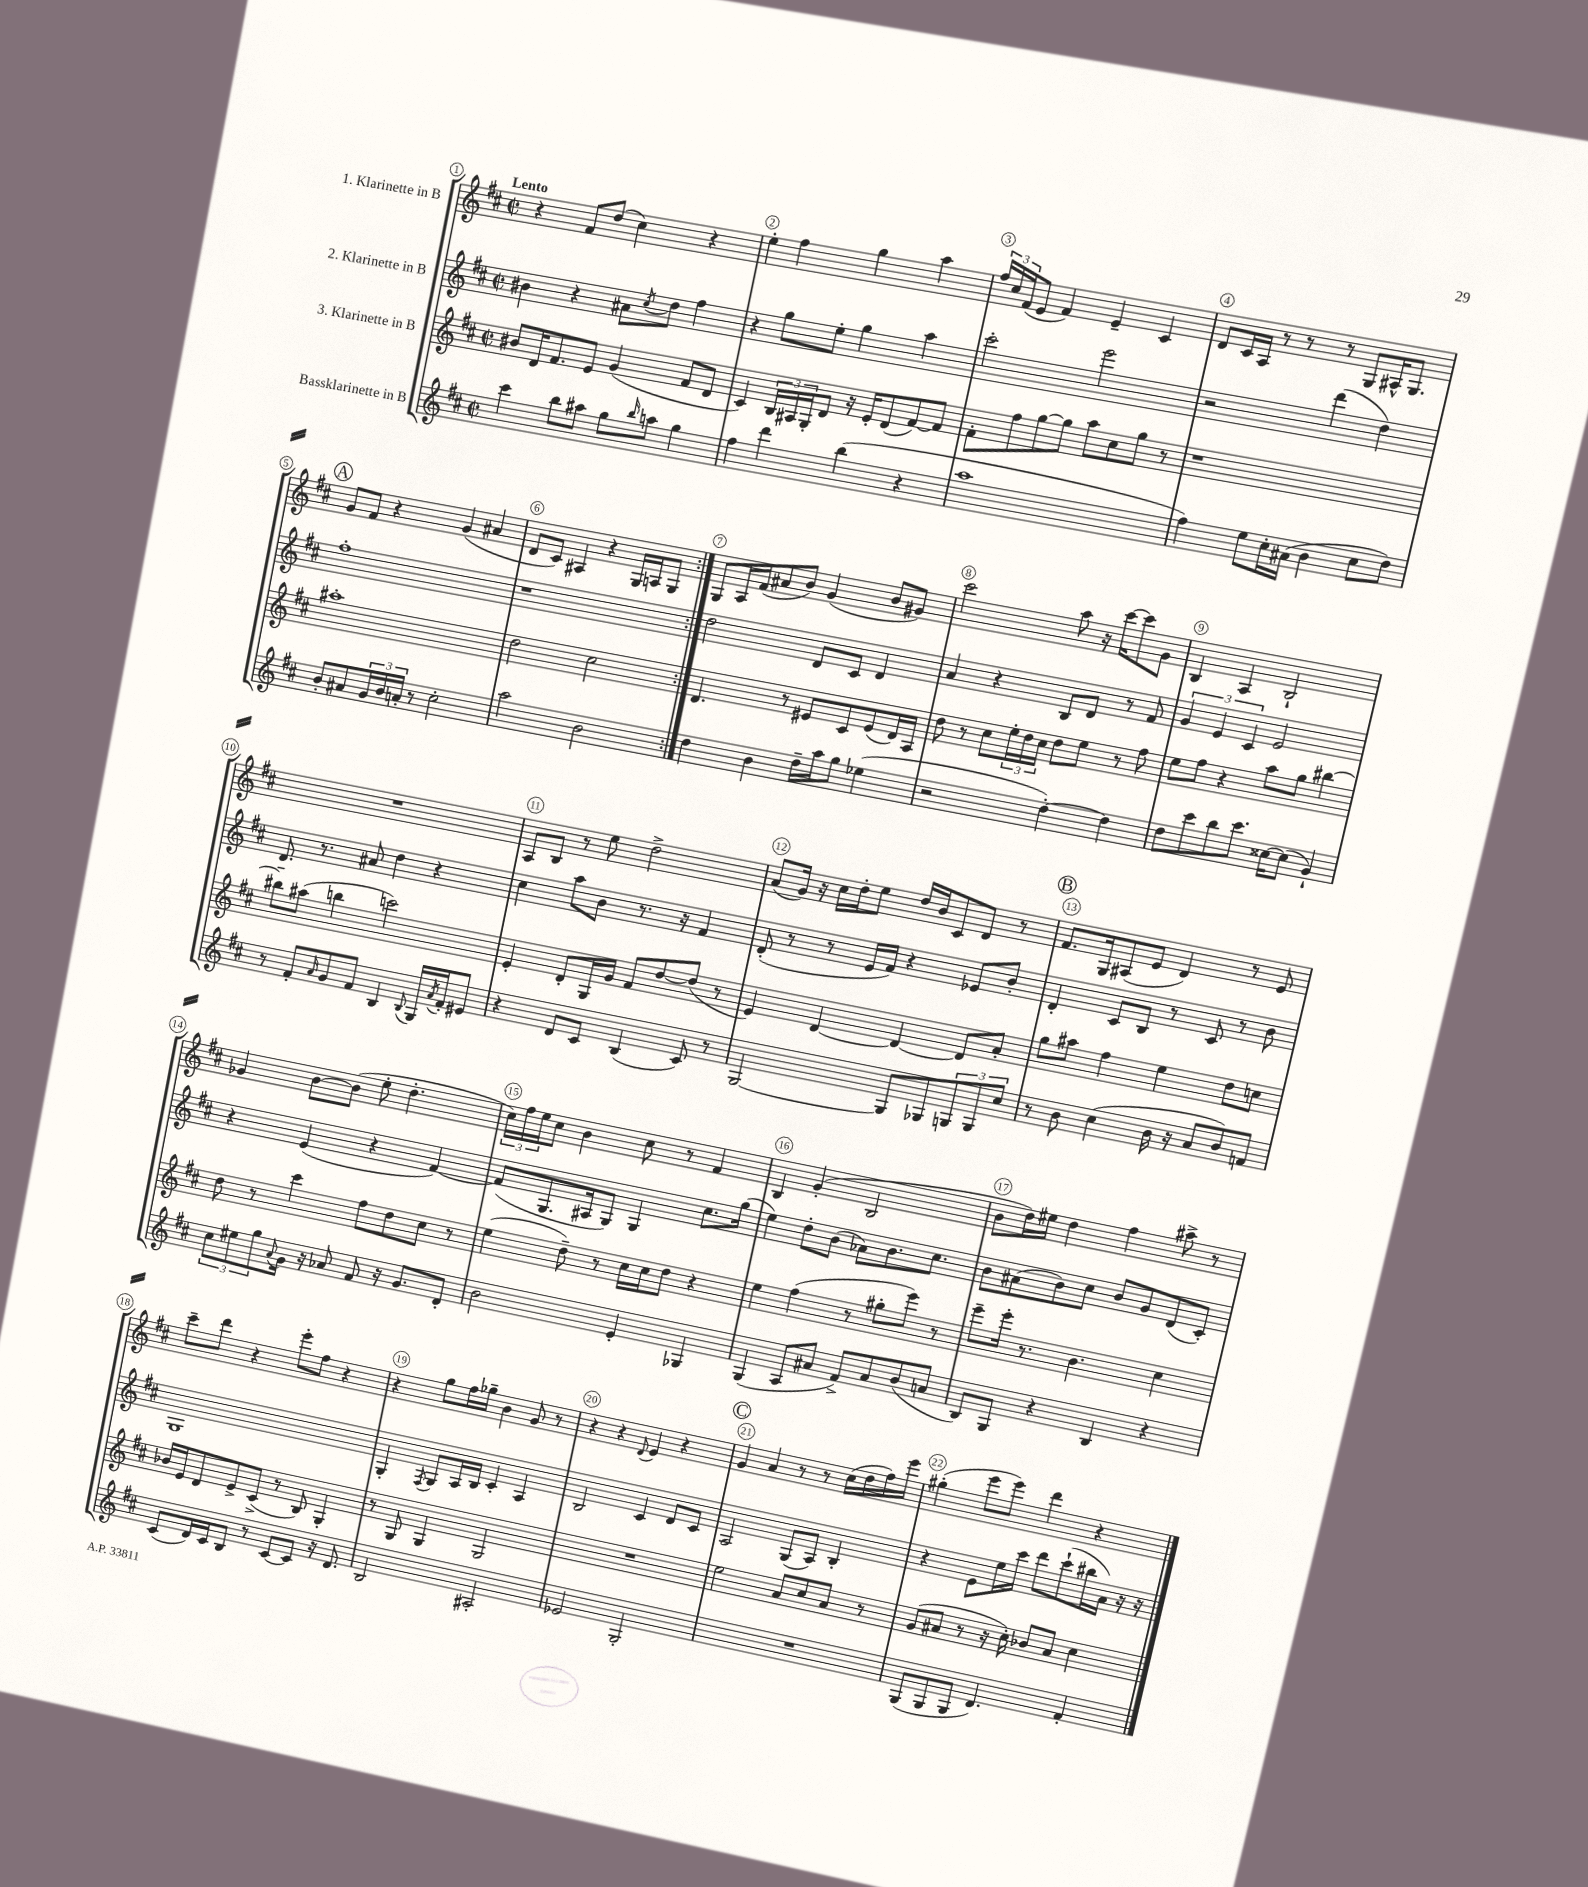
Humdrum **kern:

**kern	**kern	**kern	**kern
*staff4	*staff3	*staff2	*staff1
*clefG2	*clefG2	*clefG2	*clefG2
*k[f#c#]	*k[f#c#]	*k[f#c#]	*k[f#c#]
*M2/2	*M2/2	*M2/2	*M2/2
*met(c|)	*met(c|)	*met(c|)	*met(c|)
4ccc#	8b#	4b#	4r
.	16d	.	.
.	8.f#	.	.
8bb	.	4r	8f#
8aa#	8e	.	(8dd
8gg	(4g	8a#	4cc#)
16qqbb	.	8qcc#	.
8aa	.	8dd	.
4gg	8f#	4ff#	4r
.	8d	.	.
=	=	=	=
4ff#	4c#)	4r	4ee'
4ddd	24B	8gg	4ff#
.	24A#	.	.
.	24G'	.	.
.	8d	8ee'	.
(4bb	16r	4gg	4gg
.	16e'	.	.
.	(8d	.	.
4r	[8f#)	4aa	4aa
.	8f#]	.	.
=	=	=	=
1aa	8f#'	2ccc#'	24ff#
.	.	.	24cc#
.	.	.	(24f#
.	8ff#	.	8e
.	[8gg	.	4f#)
.	8gg]	.	.
.	8aa	2eee	4e~
.	8cc#	.	.
.	8gg	.	4c#
.	8r	.	.
=	=	=	=
4ff#)	1r	2r	8d
.	.	.	16c#
.	.	.	16A
8ee	.	.	8r
16cc#'	.	.	8r
(16a#	.	.	.
4b	.	(4ddd	8r
.	.	.	8G
8cc#	.	4dd)	16A#^^
.	.	.	8.G
8dd)	.	.	.
=	=	=	=
8b'	1aa#'	1ff#'	8g
8a#	.	.	8f#
24g	.	.	4r
24b	.	.	.
24a'	.	.	.
8r	.	.	.
2cc#'	.	.	(4g
.	.	.	4a#
=	=	=	=
2aa	2dd	1r	8d
.	.	.	8c#)
.	.	.	4A#
2b	2cc#	.	4r
.	.	.	16G
.	.	.	16A
.	.	.	8G
=:|!	=:|!	=:|!	=:|!
4dd	4.d	2dd	8G
.	.	.	16A
.	.	.	(16f#
4b	.	.	8a#
.	8r	.	8b)
16dd~	8e#	8d	(4g
16aa	.	.	.
8gg	8c#	8c#	.
(4ee-	(8e#	4d	8b
.	16d)	.	8g#)
.	16A	.	.
=	=	=	=
2r	8dd	4a	2ccc#
.	8r	.	.
.	8cc#	4r	.
.	24ee'	.	.
.	24dd	.	.
.	24cc#	.	.
[4dd')	8dd	8B	8aa
.	8ee	8d	16r
.	.	.	[16ccc#
4dd]	8r	8r	8ccc#]
.	8ff#	8f#	8g
=	=	=	=
8dd	8ee	6g	4B
8ccc#	8ff#	.	.
.	.	6e	.
8bb	4r	.	4A
.	.	6c#	.
8.ccc#	.	.	.
.	8aa	2e	2B`
[16cc##	.	.	.
(8cc##]	8gg	.	.
4g`)	[4bb#	.	.
=	=	=	=
8r	8bb#~]	8.d	1r
8f#'	(8aa#	.	.
.	.	8.r	.
16qqa	.	.	.
8g	4bb	.	.
8f#	.	8a#	.
4B	2ccc)	4dd	.
8qqB	.	.	.
16G	.	4r	.
8qa	.	.	.
16f#'	.	.	.
8e#	.	.	.
=	=	=	=
4r	4e'	4cc#	8A
.	.	.	8B
8d	8d'	8aa	8r
8c#	16G	8b	8ee
.	16g	.	.
(4B	8f#	8.r	2dd^
.	[8dd	.	.
.	.	16r	.
8c#)	(8dd]	4f#	.
8r	8r	.	.
=	=	=	=
[2G	4e)	(8d'	(8a
.	.	8r	16g)
.	.	.	16r
.	[4d	8r	16cc#
.	.	.	16dd'
.	.	16e	8ee
.	.	16f#)	.
8G]	4d_	4r	16dd
.	.	.	16b
8G-	.	.	8c#
12G	8d]	8e-	8d
12G	.	.	.
.	8a'	8b'	8r
12cc#	.	.	.
=	=	=	=
8r	8gg	4d'	8.f#
8b	8aa#	.	.
.	.	.	16G
(4cc#	4ff#	8c#	(8A#
.	.	8B	8e
16b	4ee	8r	4d)
16r	.	.	.
8a	.	8c#	.
8b)	8dd	8r	8r
8f	8cc	8b	8e
=	=	=	=
12cc#	8dd	4r	4g-
12ee#	.	.	.
.	8r	.	.
12gg	.	.	.
8qqa	.	.	.
16g	4ccc#	(4e	[8b
16r	.	.	.
8a-	.	.	(8b]
8f#	8ff#	4r	8ee'
16r	8dd	.	4.dd'
8.g	.	.	.
.	8cc#	[4f#)	.
8d'	8r	.	.
=	=	=	=
2b	(4ee	(8f#]	24cc#)
.	.	.	24ff#
.	.	.	24ee
.	.	8.G	8cc#
.	8dd~)	.	4b
.	.	16A#	.
.	8r	8G)	.
4e'	16cc#	4G	8cc#
.	16cc#	.	.
.	8dd	.	8r
4G-	4r	8.cc#	4f#
.	.	(16gg	.
=	=	=	=
(4G	4ee	4ee)	4B
8A	(4ff#	8dd'	(4g'
8a#	.	(8b	.
8f#^)	8r	8a-)	2B
8a#	8gg#'	8.b	.
(8b	8eee)	.	.
.	.	8.cc#	.
8a	8r	.	.
=	=	=	=
8B)	8eee~	8b	8b
8G	16eee'	(8a#	16dd)
.	8.r	.	16ee#
4r	.	8b)	4dd
.	4.b	8cc#	.
4B	.	8b	4ff#
.	.	8g	.
4r	4cc#	(8d	8aa#^
.	.	8c#')	8r
=	=	=	=
(8c#	16b-	1G	8ccc#~
.	16e	.	.
16d)	8d	.	8ddd
16c#	.	.	.
8B	8e^	.	4r
8r	(8c#^	.	.
[8c#	8r	.	8eee'
8c#]	8B)	.	8ff#
16r	4G'	.	4r
8.d	.	.	.
=	=	=	=
2B	8r	4G'	4r
.	8G	.	.
.	.	8qF#	.
.	4G	8G	8gg
.	.	16A	16ff#
.	.	16B	16gg-~
2A#'	2G	4c#'	4b
.	.	4A	8g
.	.	.	8r
=	=	=	=
2e-	1r	2B	4r
.	.	.	4r
.	.	.	8qqd
2G'	.	4c#	4e
.	.	8d	4r
.	.	8c#	.
=	=	=	=
1r	2ee	2A	4g
.	.	.	4a
.	8a	(8G	8r
.	8cc#	8A)	8r
.	8a	4B'	(16cc#
.	.	.	16dd
.	8r	.	16ff#)
.	.	.	16eee
=	=	=	=
(8G	(8g	4r	(4gg#'
8G	8a#	.	.
8G	8r	8e	8eee
4.d)	16r	16ee	8eee)
.	16cc#')	16ccc#	.
.	8b-	8ddd	4ddd
.	8a#	(8ccc#`	.
4f#'	4cc#	16bb#	4r
.	.	16a)	.
.	.	16r	.
.	.	16r	.
==	==	==	==
*-	*-	*-	*-
